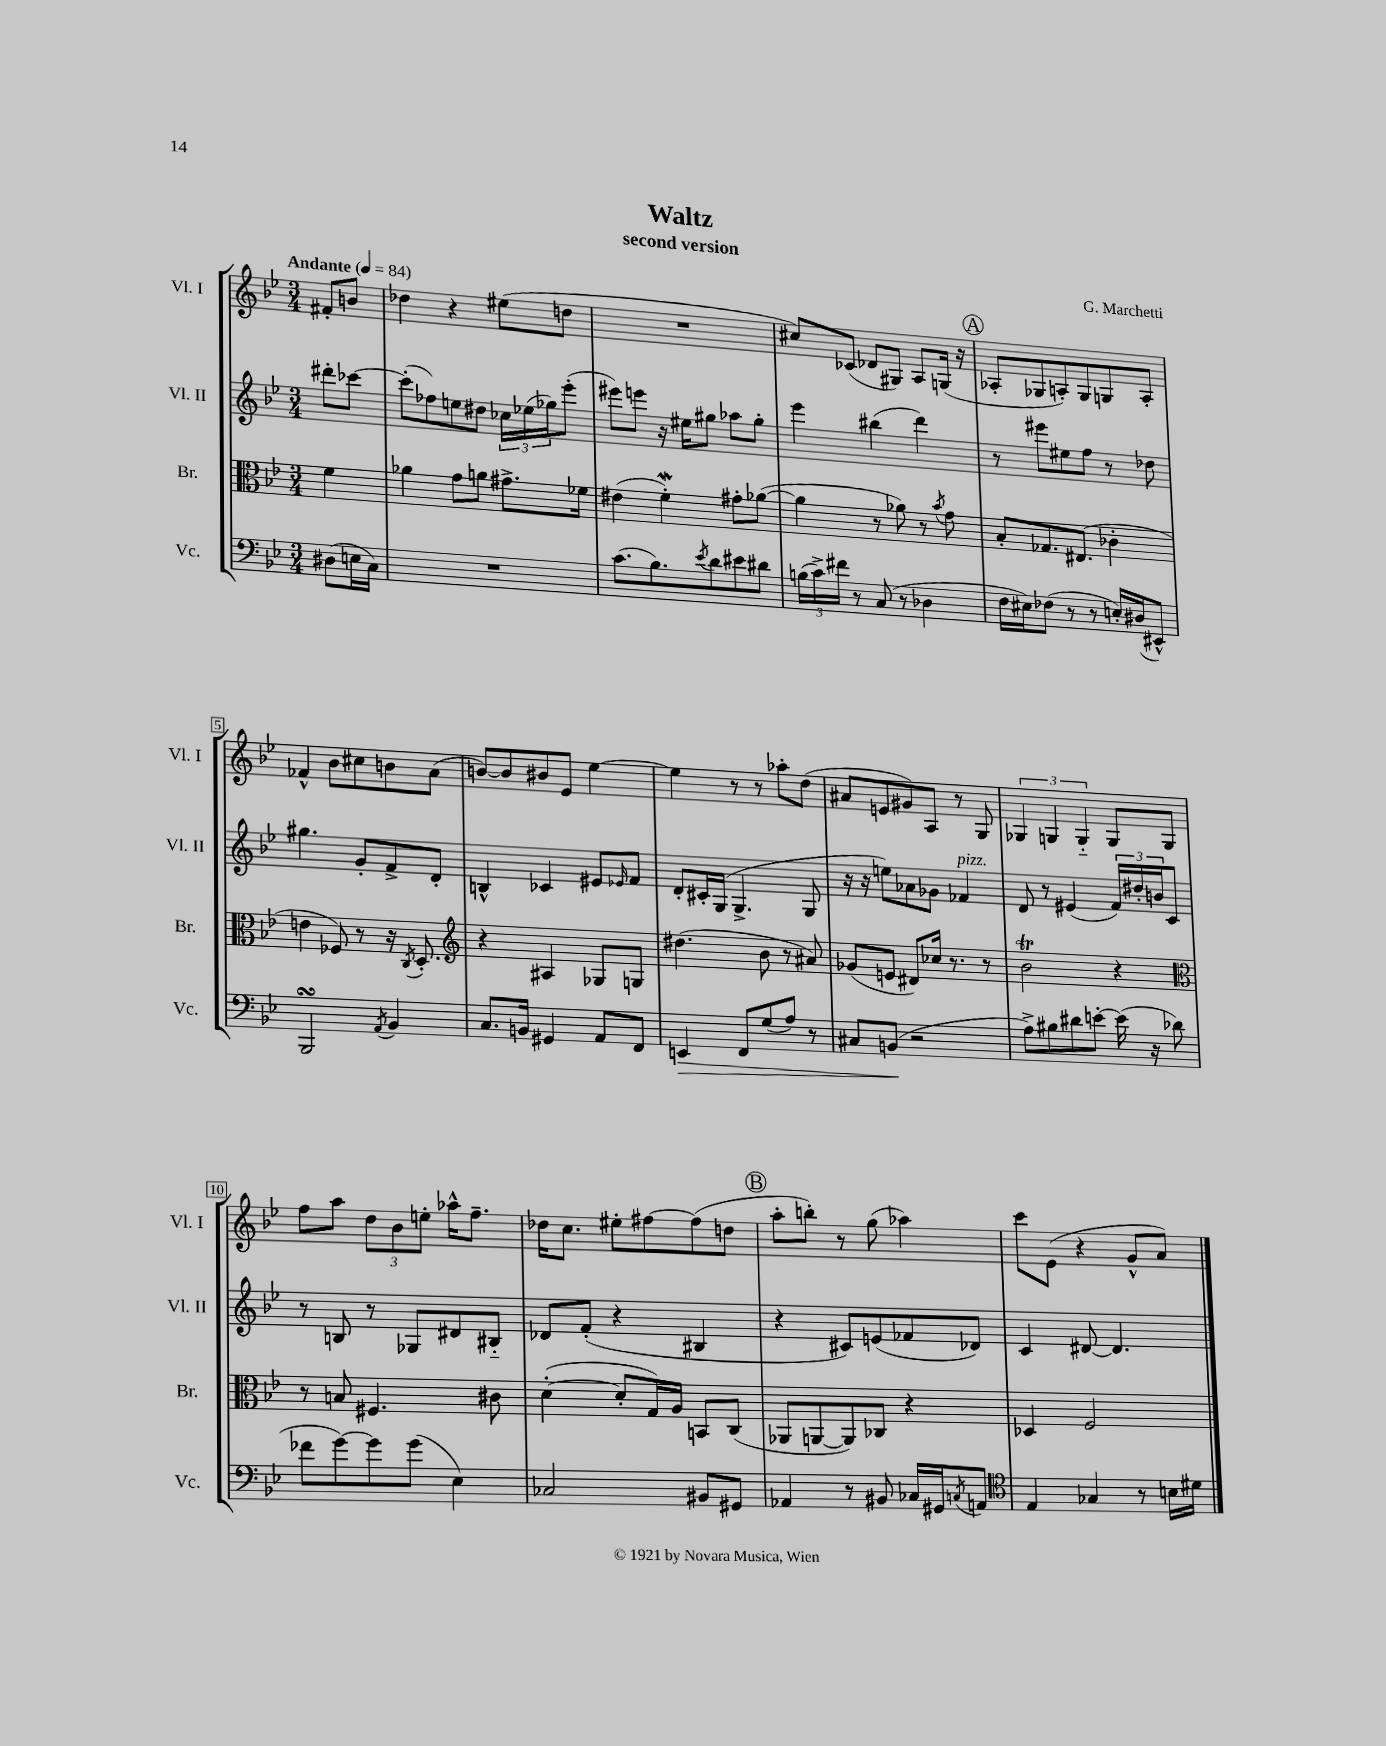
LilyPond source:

\header { title = "Waltz" composer = "G. Marchetti" subtitle = "second version" }
<<
\new StaffGroup <<
\new Staff = "s0" \with { instrumentName = "Vl. I" shortInstrumentName = "Vl. I" } {
    \clef treble \key bes \major \numericTimeSignature \time 3/4 \partial 4 \tempo "Andante" 4 = 84
    fis'8-. b'8 |
    des''4 r4 eis''8( d''8 |
    R2. |
    cis''8) ces'8( des'8 gis8) a8 g16( r16 |
    \mark \markup { \circle "A" } aes8-. ges8 a8-.) ges8 g8 a8-. |
    fes'4-^ bes'8 cis''8 b'8 a'8( |
    b'8~) b'8 bis'8 ees'8 ees''4~ |
    ees''4 r8 r8 aes''8-. d''8( |
    ais'8 e'8 gis'8) a8 r8 g8 |
    \tuplet 3/2 { ges4 g4 g4-_ } g8 g8 |
    f''8 a''8 \tuplet 3/2 { d''8 bes'8 e''8-. } aes''16-^ f''8.-- |
    des''16 c''8. eis''8-. fis''8~ fis''8( d''8 |
    \mark \markup { \circle "B" } a''8-. b''8-.) r8 g''8( aes''4) |
    c'''8 ees'8( r4 g'8-^ a'8) \bar "|." |
}
\new Staff = "s1" \with { instrumentName = "Vl. II" shortInstrumentName = "Vl. II" } {
    \clef treble \key bes \major \numericTimeSignature \time 3/4 \partial 4
    dis'''8-. ces'''8~ |
    ces'''8-.( fes''8) e''8 dis''8 \tuplet 3/2 { ces''16 ees''16( ges''16) } ees'''8-.( |
    eis'''8) e'''8 r16 eis''16 gis''8 aes''8 gis''8-. |
    ees'''4 bis''4( d'''4) |
    \mark \markup { \circle "A" } r8 eis'''8 eis''8 f''8 r8 des''8 |
    gis''4. g'8-. f'8-> d'8-. |
    b4-^ ces'4 eis'8 \grace { ees'16 } f'8 |
    d'8-. cis'16-. g16( g4.-> g8 |
    r16 r16 e''8) aes'8 ges'8 fes'4^\markup { \italic "pizz." } |
    d'8 r8 eis'4( \tuplet 3/2 { f'16) dis''16-. b'16 } c'8 |
    r8 b8 r8 ges8 dis'8 bis8-_ |
    des'8 f'8-.( r4 bis4 |
    \mark \markup { \circle "B" } r4 cis'8) e'8( fes'8 des'8) |
    c'4 dis'8~ dis'4. \bar "|." |
}
\new Staff = "s2" \with { instrumentName = "Br." shortInstrumentName = "Br." } {
    \clef alto \key bes \major \numericTimeSignature \time 3/4 \partial 4
    f'4 |
    aes'4 g'8 a'8 gis'8.-> fes'16 |
    eis'4( f'4-.\mordent) gis'8-. aes'8~( |
    aes'4 r8 aes'8) r8 \acciaccatura { bes'8 } g'8 |
    \mark \markup { \circle "A" } bes8-. ges8. eis8.( ces'4-. |
    e'4 fes8) r8 r16 \acciaccatura { c8 } d8.-. |
    \clef treble r4 ais4 ges8 g8 |
    dis''4.( bes'8 r8 ais'8) |
    ges'8( e'8 dis'8) ces''16 r8. r8 |
    bes'2\trill r4 |
    \clef alto r8 b8 fis4. cis'8 |
    d'4~-.( d'8-. g16) a16 b,8 c8( |
    \mark \markup { \circle "B" } aes,8 a,8~ a,8) ces8 r4 |
    des4 f2 \bar "|." |
}
\new Staff = "s3" \with { instrumentName = "Vc." shortInstrumentName = "Vc." } {
    \clef bass \key bes \major \numericTimeSignature \time 3/4 \partial 4
    dis8( e16 c16) |
    R2. |
    c'8.( bes8.) \acciaccatura { ees'8 } d'8 eis'8 dis'8 |
    \tuplet 3/2 { b16( c'16->) fis'16 } r8 c8( r8 des4 |
    \mark \markup { \circle "A" } f16 eis16) fes8( r8 r8 e16-.) dis16( eis,8-^) |
    bes,,2\turn \acciaccatura { a,8 } bes,4 |
    c8. b,16 gis,4 a,8 f,8 |
    e,4\> f,8 g8( a8) r8 |
    cis8 b,8\!( r2 |
    a8->) bis8 dis'8 e'8~-. e'16( r16 des'8 |
    fes'8 g'8~) g'8 g'8( ees4) |
    ces2 bis,8 gis,8 |
    \mark \markup { \circle "B" } aes,4 r8 bis,8 ces16 gis,16 \acciaccatura { c8 } a,8 |
    \clef tenor ees4 ges4 r8 b16 dis'16 \bar "|." |
}
>>
>>
\layout { \context { \Score \override BarNumber.stencil = #(make-stencil-boxer 0.1 0.3 ly:text-interface::print) } }
